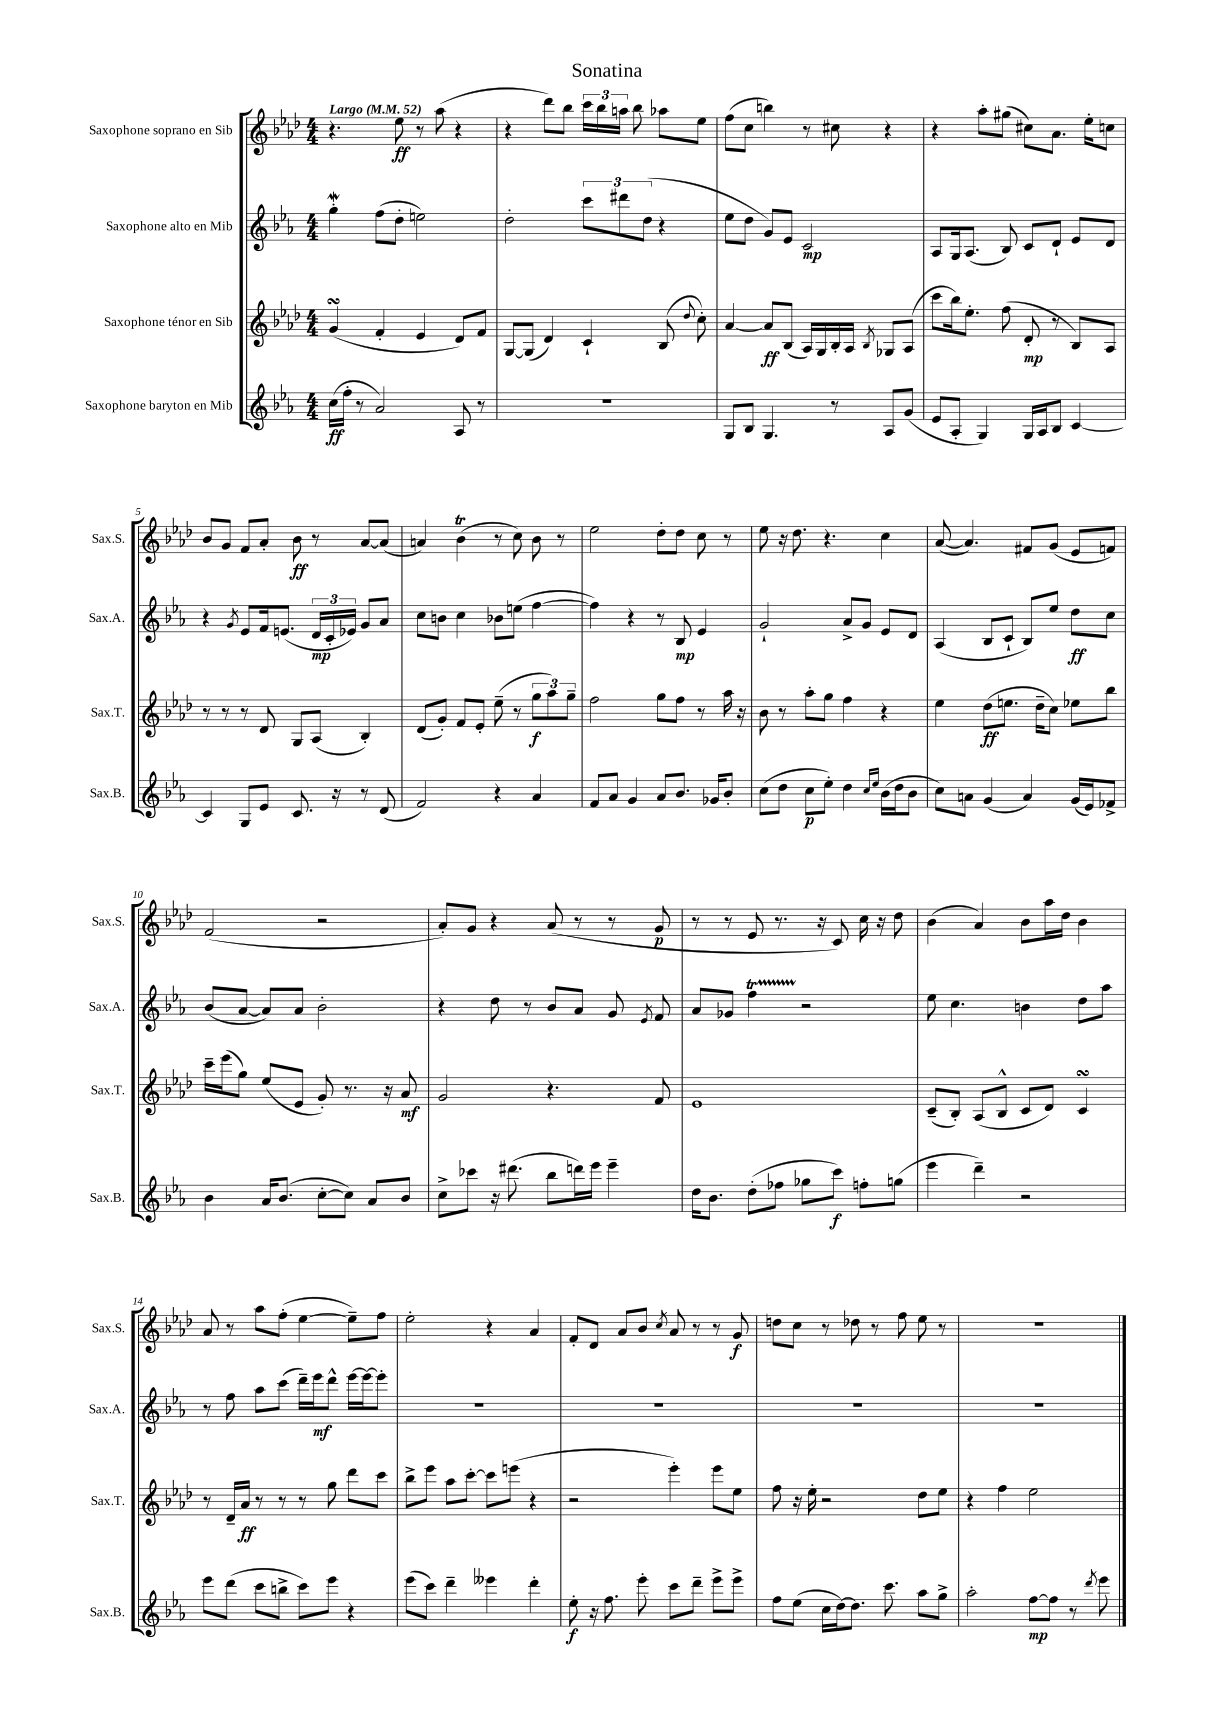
\header { title = "Sonatina" }
<<
\new StaffGroup <<
\new Staff = "s0" \with { instrumentName = "Saxophone soprano en Sib" shortInstrumentName = "Sax.S." } {
    \clef treble \key aes \major \numericTimeSignature \time 4/4 \tempo "Largo" 4 = 52
    \autoBeamOff r4. ees''8\ff r8 aes''8( r4 |
    r4 des'''8[) bes''8] \tuplet 3/2 { c'''16[ bes''16 a''16] } bes''8 aes''8[ ees''8] |
    f''8[( c''8] b''4) r8 cis''8 r4 |
    r4 aes''8[-. gis''8]( cis''8[) aes'8.] ees''16[-. c''8] |
    bes'8[ g'8] f'8[ aes'8]-. bes'8\ff r8 aes'8[~ aes'8]( |
    a'4) bes'4\trill( r8 c''8) bes'8 r8 |
    ees''2 des''8[-. des''8] c''8 r8 |
    ees''8 r16 des''8. r4. c''4 |
    aes'8~( aes'4.) fis'8[ g'8]( ees'8[ f'8]) |
    f'2( r2 |
    aes'8[-.) g'8] r4 aes'8( r8 r8 g'8\p |
    r8 r8 ees'8 r8. r16 c'8) c''16 r16 des''8 |
    bes'4( aes'4) bes'8[ aes''16 des''16] bes'4 |
    aes'8 r8 aes''8[ f''8]-.( ees''4~ ees''8[--) f''8] |
    ees''2-. r4 aes'4 |
    f'8[-. des'8] aes'8[ bes'8] \acciaccatura { c''8 } aes'8 r8 r8 g'8\f |
    d''8[ c''8] r8 des''8 r8 f''8 ees''8 r8 |
    R1 \bar "|." |
}
\new Staff = "s1" \with { instrumentName = "Saxophone alto en Mib" shortInstrumentName = "Sax.A." } {
    \clef treble \key ees \major \numericTimeSignature \time 4/4
    \autoBeamOff g''4-.\mordent f''8[( d''8]-. e''2) |
    d''2-. \tuplet 3/2 { c'''8[ dis'''8 d''8]( } r4 |
    ees''8[ d''8] g'8[) ees'8] c'2\mp |
    aes8[ g16 aes8.]( bes8) c'8[ d'8]-! ees'8[ d'8] |
    r4 \acciaccatura { g'8 } ees'8[ f'16 e'8.]( \tuplet 3/2 { d'16[\mp c'16-. ees'16]) } g'8[ aes'8] |
    c''8[ b'8] c''4 bes'8[ e''8]( f''4~ |
    f''4) r4 r8 bes8\mp ees'4 |
    g'2-! aes'8[-> g'8] ees'8[ d'8] |
    aes4( bes8[ c'8]-! bes8[) ees''8] d''8[\ff c''8] |
    bes'8[( aes'8]~ aes'8[) aes'8] bes'2-. |
    r4 d''8 r8 bes'8[ aes'8] g'8 \acciaccatura { ees'8 } f'8 |
    aes'8[ ges'8] f''4\startTrillSpan r2\stopTrillSpan |
    ees''8 c''4. b'4 d''8[ aes''8] |
    r8 f''8 aes''8[ c'''8]( d'''16[--) ees'''16\mf d'''8]-^ ees'''16[~ ees'''16~ ees'''8]-. |
    R1 |
    R1 |
    R1 |
    R1 \bar "|." |
}
\new Staff = "s2" \with { instrumentName = "Saxophone ténor en Sib" shortInstrumentName = "Sax.T." } {
    \clef treble \key aes \major \numericTimeSignature \time 4/4
    \autoBeamOff g'4\turn( f'4-. ees'4 des'8[) f'8] |
    g8[~ g8]( des'4) c'4-! bes8( \appoggiatura { des''8 } c''8-.) |
    aes'4~ aes'8[\ff bes8]( aes16[) g16 bes16-. aes16] \acciaccatura { bes8 } ges8[ aes8]( |
    c'''8[ bes''16) ees''8.]-. f''8( des'8-.\mp r8 bes8[) aes8] |
    r8 r8 r8 des'8 g8[ aes8]( bes4-.) |
    des'8[( g'8]-.) f'8[ ees'8]-. ees''8--( r8 \tuplet 3/2 { g''8[\f aes''8) g''8]-- } |
    f''2 g''8[ f''8] r8 aes''16 r16 |
    bes'8 r8 aes''8[-. g''8] f''4 r4 |
    ees''4 des''8[\ff( e''8.] des''16[-- c''8]) ees''8[ bes''8] |
    c'''16[-- ees'''16( g''8]) ees''8[( ees'8] g'8-.) r8. r16 aes'8\mf |
    g'2 r4. f'8 |
    ees'1 |
    c'8[--( bes8]-.) aes8[( bes8]-^ c'8[ des'8]) c'4\turn |
    r8 des'16[-- aes'16]\ff r8 r8 r8 g''8 des'''8[ c'''8] |
    bes''8[-> ees'''8] aes''8[ c'''8]~-. c'''8[ e'''8]( r4 |
    r2 ees'''4-.) ees'''8[ ees''8] |
    f''8 r16 ees''16-. r2 des''8[ ees''8] |
    r4 f''4 ees''2 \bar "|." |
}
\new Staff = "s3" \with { instrumentName = "Saxophone baryton en Mib" shortInstrumentName = "Sax.B." } {
    \clef treble \key ees \major \numericTimeSignature \time 4/4
    \autoBeamOff c''16[\ff( f''16]-. r8 aes'2) aes8 r8 |
    R1 |
    g8[ bes8] g4. r8 aes8[ g'8]( |
    ees'8[ aes8]-. g4) g16[ aes16 bes8] c'4~ |
    c'4 g8[ ees'8] c'8. r16 r8 d'8( |
    f'2) r4 aes'4 |
    f'8[ aes'8] g'4 aes'8[ bes'8.] ges'16[ bes'8]-. |
    c''8[( d''8] c''8[\p ees''8]-.) d''4 \grace { c''16[ ees''16] } bes'16[( d''16 bes'8] |
    c''8[) a'8] g'4( a'4) g'16[( ees'16) fes'8]-> |
    bes'4 aes'16[ bes'8.]( c''8[~-. c''8]) aes'8[ bes'8] |
    c''8[-> ces'''8] r16 dis'''8.( bes''8[ d'''16) ees'''16] ees'''4-- |
    d''16[ bes'8.] d''8[-.( fes''8] ges''8[ c'''8]\f) f''8[-. g''8]( |
    ees'''4 d'''4--) r2 |
    ees'''8[ d'''8]( c'''8[ b''8]-> c'''8[) ees'''8] r4 |
    ees'''8[( c'''8]) d'''4-- eeses'''4 d'''4-. |
    ees''8-.\f r16 f''8. ees'''8-. c'''8[ d'''8]-- ees'''8[-> ees'''8]-> |
    f''8[ ees''8]( c''16[ d''16~) d''8.] c'''8. aes''8[ g''8]-> |
    aes''2-. f''8[~\mp f''8] r8 \acciaccatura { d'''8 } ees'''8 \bar "|." |
}
>>
>>
